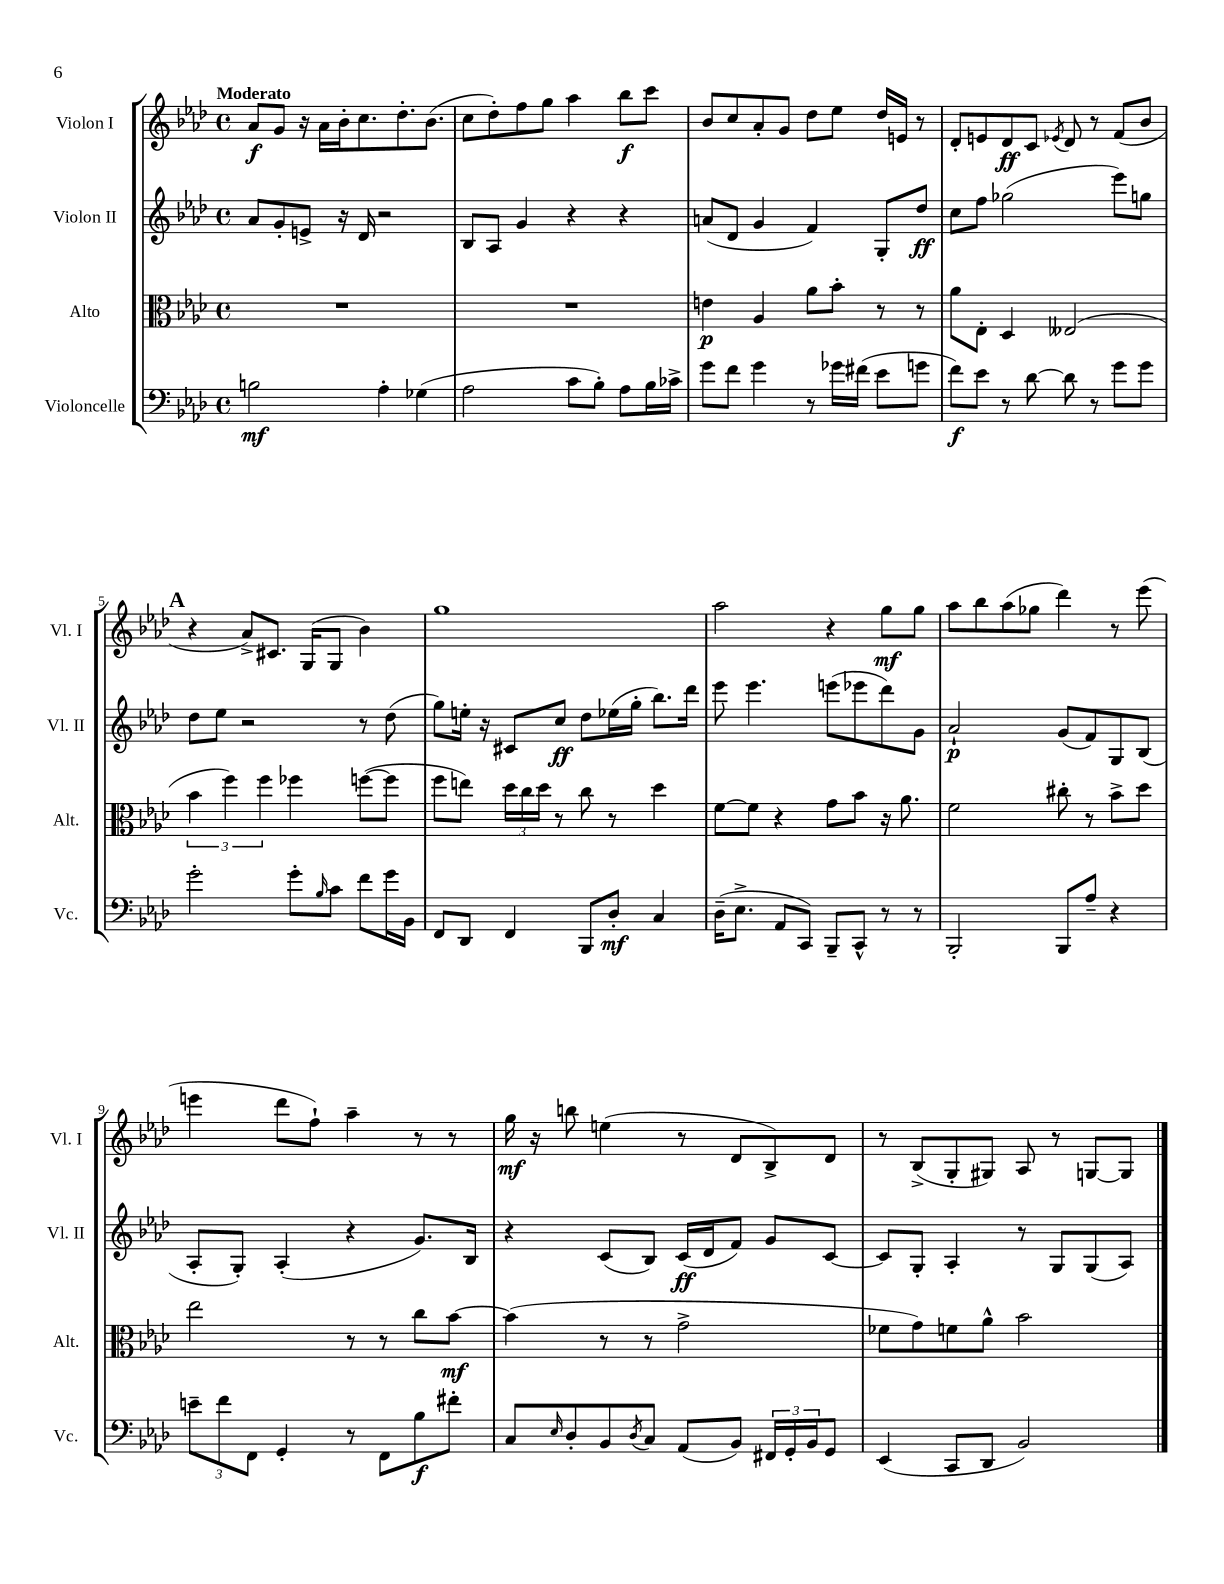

**kern	**kern	**kern	**kern
*staff4	*staff3	*staff2	*staff1
*clefF4	*clefC3	*clefG2	*clefG2
*k[b-e-a-d-]	*k[b-e-a-d-]	*k[b-e-a-d-]	*k[b-e-a-d-]
*M4/4	*M4/4	*M4/4	*M4/4
*met(c)	*met(c)	*met(c)	*met(c)
2B	1r	8a-	8a-
.	.	8g'	8g
.	.	8e^	16r
.	.	.	16a-
.	.	16r	16b-'
.	.	16d-	8.cc
4A-'	.	2r	.
.	.	.	8.dd-'
(4G-	.	.	.
.	.	.	(8.b-
=	=	=	=
2A-	1r	8B-	8cc
.	.	8A-	8dd-')
.	.	4g	8ff
.	.	.	8gg
8c	.	4r	4aa-
8B-')	.	.	.
8A-	.	4r	8bb-
16B-	.	.	8ccc
16c-^	.	.	.
=	=	=	=
8g	4e	(8a	8b-
8f	.	8d-	8cc
4g	4A-	4g	8a-'
.	.	.	8g
8r	8a-	4f)	8dd-
16g-	8b-'	.	8ee-
(16f#	.	.	.
8e-	8r	8G'	16dd-
.	.	.	16e
8g	8r	8dd-	8r
=	=	=	=
8f)	8a-	8cc	8d-'
8e-	8E-'	8ff	8e
8r	4D-	(2gg-	8d-
[8d-	.	.	8c
.	.	.	8qe-
8d-]	(2E--	.	8d-
8r	.	.	8r
8g	.	8eee-)	(8f
8g	.	8gg	8b-
=	=	=	=
2g'	6b-	8dd-	4r
.	.	8ee-	.
.	6ff)	.	.
.	.	2r	8a-^)
.	6ff	.	.
.	.	.	8.c#
8g'	4ff-	.	.
.	.	.	(16G
16qqB-	.	.	.
8c	.	.	8G
8f	([8ff	8r	4b-)
16g	8ff]	(8dd-	.
16BB-	.	.	.
=	=	=	=
8FF	8ff	8gg)	1gg
8DD-	8ee)	16ee'	.
.	.	16r	.
4FF	24dd-	8c#	.
.	24cc	.	.
.	24dd-	.	.
.	8r	8cc	.
8BBB-	8cc	8dd-	.
8D-'	8r	(16ee-	.
.	.	16gg'	.
4C	4dd-	8.bb-)	.
.	.	16ddd-	.
=	=	=	=
(16D-~	[8f	8eee-	2aa-
8.E-^	.	.	.
.	8f]	4.eee-	.
8AA-	4r	.	.
8CC)	.	.	.
8BBB-~	8g	(8eee	4r
8CC^^	8b-	8eee-	.
8r	16r	8ddd-)	8gg
.	8.a-	.	.
8r	.	8g	8gg
=	=	=	=
2BBB-'	2f	2a-`	8aa-
.	.	.	8bb-
.	.	.	(8aa-
.	.	.	8gg-
8BBB-	8cc#'	(8g	4ddd-)
8A-~	8r	8f)	.
4r	8b-^	8G	8r
.	8dd-	(8B-	(8eee-
=	=	=	=
12e~	2ee-	8A-'	4eee
12f	.	.	.
.	.	8G')	.
12FF	.	.	.
4GG'	.	(4A-'	8ddd-
.	.	.	8ff`)
8r	8r	4r	4aa-~
8FF	8r	.	.
8B-	8cc	8.g)	8r
8f#'	[8b-	.	8r
.	.	16B-	.
=	=	=	=
8C	(4b-]	4r	16gg
.	.	.	16r
16qqE-	.	.	.
8D-'	.	.	8bb
8BB-	8r	(8c	(4ee
8qD-	.	.	.
8C	8r	8B-)	.
(8AA-	2g^	(16c	8r
.	.	16d-	.
8BB-)	.	8f)	8d-
24FF#	.	8g	8B-^)
24GG'	.	.	.
24BB-	.	.	.
8GG	.	[8c	8d-
=	=	=	=
(4EE-	8f-	8c]	8r
.	8g)	8G'	(8B-^
8CC	8f	4A-'	8G'
8DD-	8a-^^	.	8G#)
2BB-)	2b-	8r	8A-
.	.	8G	8r
.	.	(8G	[8G
.	.	8A-)	8G]
==	==	==	==
*-	*-	*-	*-
